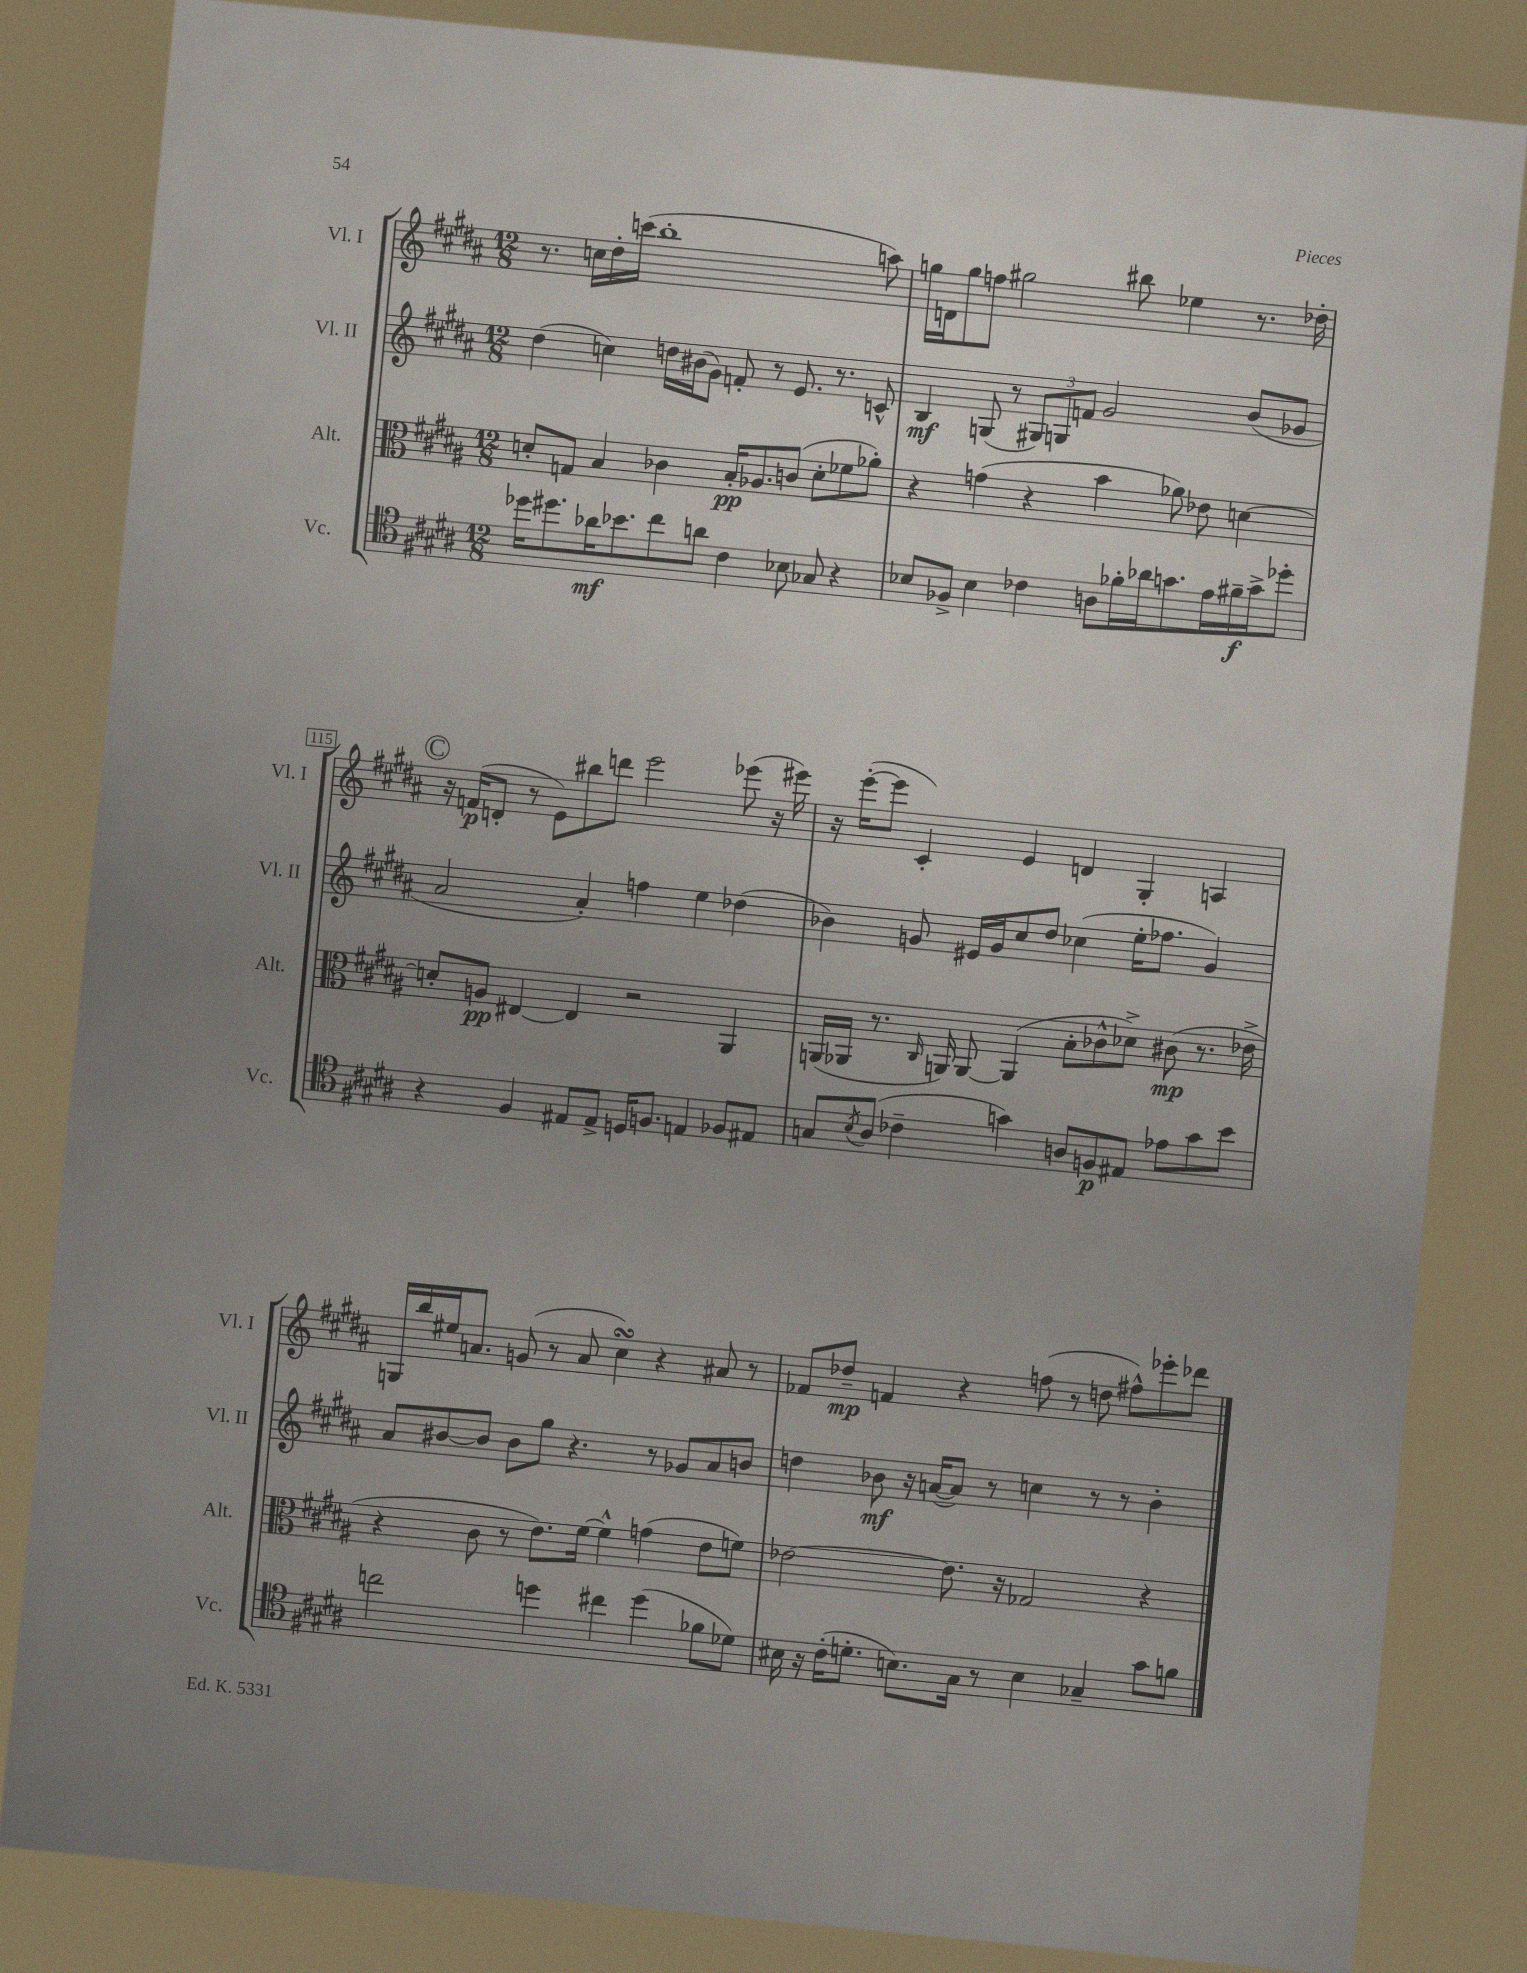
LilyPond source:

<<
\new StaffGroup <<
\new Staff = "s0" \with { instrumentName = "Vl. I" shortInstrumentName = "Vl. I" } {
    \clef treble \key b \major \numericTimeSignature \time 12/8
    r8. c''16 dis''16-. c'''16( b''1-. a''8) |
    g''16 d'16 g''8 f''8 gis''2 bis''8 ees''4 r8. des''16-. |
    \mark \markup { \circle "C" } r16 f'16\p( d'8-. r8 e'8) bis''8 d'''8 e'''2 ees'''8( r16 eis'''16) |
    r16 e'''16~-.( e'''8 cis'4-.) e'4 d'4 gis4-. a4 |
    g16 b''16 eis''16 a'8. g'8( r8 a'8 cis''4\turn) r4 ais'8 r8 |
    fes'8 des''8--\mp f'4 r4 f''8( r8 d''8 fis''8-^) ees'''8-. des'''8 \bar "|." |
}
\new Staff = "s1" \with { instrumentName = "Vl. II" shortInstrumentName = "Vl. II" } {
    \clef treble \key b \major \numericTimeSignature \time 12/8
    dis''4( c''4) d''16 bis'16( gis'8) f'8-. r8 e'8. r8. c'8-^ |
    b4\mf g8( r8 \tuplet 3/2 { gis8) g8 f'8 } gis'2 b'8( ges'8 |
    \mark \markup { \circle "C" } ais'2 ais'4-.) f''4 e''4 des''4( |
    bes'4) g'8 eis'16 g'16 cis''8 dis''8 ces''4( e''16-. fes''8. g'4) |
    ais'8 bis'8~ bis'8 bis'8 gis''8 r4. r8 ges'8 ais'8 b'8 |
    d''4 bes'8\mf r16 a'16~( a'8) r8 c''4 r8 r8 bes'4-. \bar "|." |
}
\new Staff = "s2" \with { instrumentName = "Alt." shortInstrumentName = "Alt." } {
    \clef alto \key b \major \numericTimeSignature \time 12/8
    d'8-. g8 b4 ces'4 b16-.\pp aes8. c'8( d'8-. fes'8 aes'8-.) |
    r4 g'4( r4 b'4 aes'8) ees'8 d'4~ |
    \mark \markup { \circle "C" } d'8-. a8\pp eis4~ eis4 r2 ais,4 |
    a,16( aes,16 r8. \grace { cis16 } a,16) a,8~ a,4( b8-. ces'8-^ des'8->) cis'8\mp( r8. ees'16-> |
    r4 cis'8 r8 e'8.) fis'16~ fis'4-^ g'4( e'8 f'8) |
    ees'2~ ees'8. r16 ges2 r4 \bar "|." |
}
\new Staff = "s3" \with { instrumentName = "Vc." shortInstrumentName = "Vc." } {
    \clef tenor \key b \major \numericTimeSignature \time 12/8
    des''16 dis''8. aes'16\mf bes'8. cis''8 a'8 cis'4 bes8 ges8 r4 |
    bes8 fes8-> bes4 ces'4 a8 fes'16-. aes'16 g'8. e'16 fis'16--\f g'16-> des''8-. |
    \mark \markup { \circle "C" } r4 fis4 eis8 eis8-> d16 f8. e4 fes8 eis8 |
    g8 \acciaccatura { b8 } ais8( ces'4-- g'4) a8 f8\p eis8 ees'8 g'8 b'8 |
    c''2 d''4 cis''4 d''4( fes'8 des'8) |
    bis16 r16 cis'16-.( d'8.-. b8.) gis16 r8 b4 ges4-- gis'8 f'8 \bar "|." |
}
>>
>>
\layout { \context { \Score currentBarNumber = #113 \override BarNumber.break-visibility = ##(#f #t #t) barNumberVisibility = #(every-nth-bar-number-visible 5) \override BarNumber.stencil = #(make-stencil-boxer 0.1 0.3 ly:text-interface::print) } }
